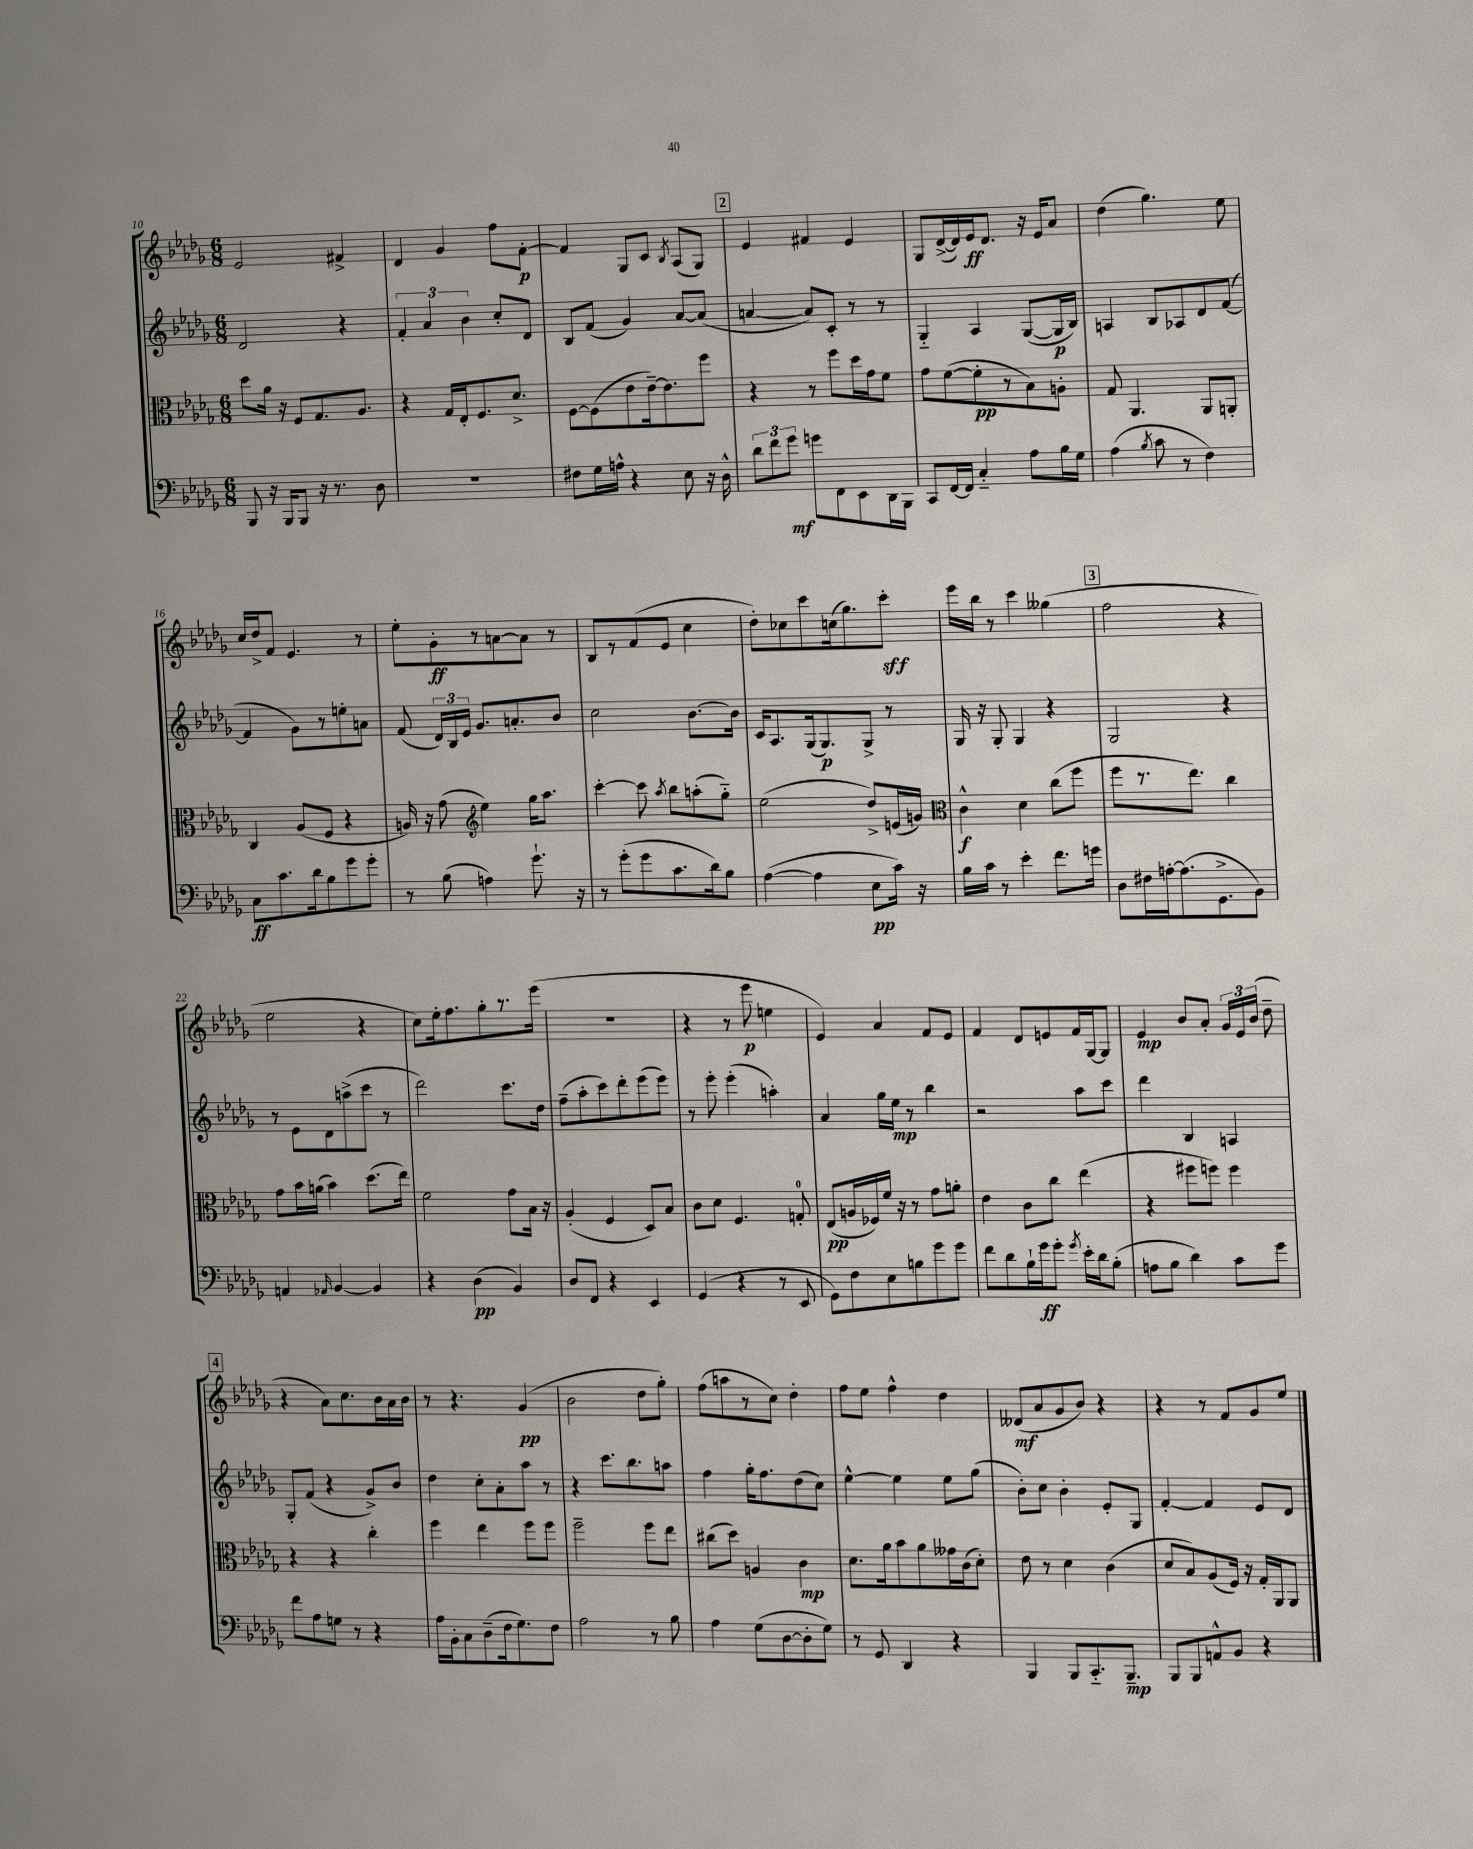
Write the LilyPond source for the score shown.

<<
\new StaffGroup <<
\new Staff = "s0" {
    \clef treble \key des \major \numericTimeSignature \time 6/8
    \autoBeamOff ees'2 fis'4-> |
    des'4 ges'4 f''8[ f'8]~-.\p |
    f'4 ges8[ c'8] \acciaccatura { bes8 } aes8[( ges8]) |
    \mark \markup { \box "2" } ees'4 fis'4 ees'4 |
    ges8[ des'16~->( des'16) ees'16\ff des'8.] r16 ees'16[ aes'8] |
    des''4( ges''4.) ees''8 |
    c''16[ des''16-> f'8] ees'4. r8 |
    ees''8[-. ges'8-.\ff r8 a'8~ a'8] r8 |
    bes8[ r8 f'8( ees'8] c''4 |
    des''8[-.) ces''8 c'''8 c''16( ges''8.) c'''8]-.\sff |
    ees'''16[ bes''16] r8 c'''4 geses''4( |
    \mark \markup { \box "3" } f''2 r4 |
    ees''2 r4 |
    c''8[) ees''16-. f''8. ges''8-. r8. ees'''16]( |
    R2. |
    r4 r8 ees'''8\p e''4 |
    ees'4) aes'4 f'8[ ees'8] |
    f'4 des'8[ e'8 f'16 ges16~ ges8] |
    ees'4\mp bes'8[ aes'8]-. \tuplet 3/2 { ges'16[ ees'16 bes'16]( } des''8-- |
    \mark \markup { \box "4" } r4 aes'8[) c''8. bes'16 aes'16 bes'16] |
    r8 r4. ges'4\pp( |
    bes'2 des''8[ ges''8]-.) |
    f''8[( a''8 r8 c''8]) des''4-. |
    f''8[ ees''8] f''4-^ des''4 |
    deses'8[\mf( aes'8 ges'8 bes'8]) r4 |
    r4 r8 f'8[ ges'8 ees''8] \bar "|." |
}
\new Staff = "s1" {
    \clef treble \key des \major \numericTimeSignature \time 6/8
    \autoBeamOff des'2 r4 |
    \tuplet 3/2 { f'4-. aes'4 bes'4 } c''8[-. des'8] |
    bes8[ f'8]( ges'4) aes'8[~ aes'8]( |
    \mark \markup { \box "2" } a'4~ a'8[) c'8]-. r8 r8 |
    ges4-_ aes4 ges8[~( ges16\p bes16]) |
    a4 bes8[ aes8 des'8 f'8]~( |
    f'4 ges'8[) r8 e''8-. a'8] |
    f'8( \tuplet 3/2 { des'16[) bes16 ees'16] } ges'8.[ a'8.-. bes'8] |
    c''2 bes'8.[~ bes'16] |
    c'16[ aes8. ges16( ges8.\p) ges8]-> r8 |
    ges16 r16 ges8-. ges4 r4 |
    \mark \markup { \box "3" } ges2 r4 |
    r8 ees'8[ des'8 a''8->( c'''8] r8 |
    des'''2) c'''8.[ des''16] |
    f''8[--( aes''8-. c'''8) des'''8-. ees'''8( ees'''8]) |
    r8 ees'''8-. ees'''4-.( a''4-.) |
    aes'4 ges''16[ ees''16]\mp r8 bes''4 |
    r2 aes''8[ c'''8] |
    des'''4 bes4 a4 |
    \mark \markup { \box "4" } ges8[-. f'8]( r4 ges'8[->) bes'8] |
    des''4 c''8[-. aes'8-. aes''8] r8 |
    r4 c'''8.[ bes''8. a''8] |
    f''4 ges''16[-. f''8. des''8( c''8]) |
    ees''4~-^ ees''4 ees''8[ ges''8]( |
    bes'8[-.) c''8] bes'4-. ees'8[-. ges8] |
    f'4~-. f'4 ees'8[ des'8] \bar "|." |
}
\new Staff = "s2" {
    \clef alto \key des \major \numericTimeSignature \time 6/8
    \autoBeamOff des''8[ aes'16] r16 f8[ ges8. aes8.] |
    r4 ges16[ ees16-. f8. des'8.]-> |
    f8[~ f8( ees'8 ees'16~--) ees'8. f''8] |
    \mark \markup { \box "2" } r4 r8 f''8[ des''16 ges'16 f'8] |
    ges'8[ f'8~( f'8-.\pp r8 bes8) a8]-. |
    ges8 aes,4. aes,8[ a,8]-. |
    c4 aes8[( f8] r4 |
    a16) r16 ges'8( \clef treble ees''4) ges''16[ aes''8.] |
    c'''4~-. c'''8 \acciaccatura { aes''8 } bes''8[ a''8-.( ges''8]-_) |
    ees''2( des''8[->) e'16( g'16]) |
    \clef alto c'4-^\f des'4 c''8[( f''8] |
    \mark \markup { \box "3" } f''8[ r8. ees''8.]) c''4 |
    ges'8[ bes'16 a'16]( bes'4) des''8.[( ees''16]) |
    f'2 ges'8[ bes16] r16 |
    aes4-.( f4 des8[) bes8] |
    c'8[ des'8] f4. g8-0-. |
    ees8[\pp( a16 fes16) f'16] r16 r8 ges'8[ a'8]-. |
    ees'4 c'8[ c''8] ees''4( |
    r4 fis''8[ f''8]) f''4 |
    \mark \markup { \box "4" } r4 r4 c''4-. |
    f''4 ees''4 f''8[ f''8] |
    f''2-- f''8[ ees''8] |
    cis''8[( des''8]) a4 c'4\mp |
    des'8.[ aes'16 bes'8 aes'8 geses'16 c'16( des'8]-.) |
    ees'8 r8 des'4 c'4( |
    des'8[ bes8) aes8( f16]) r16 ges16[-. aes,16 aes,8] \bar "|." |
}
\new Staff = "s3" {
    \clef bass \key des \major \numericTimeSignature \time 6/8
    \autoBeamOff bes,,8 r16 bes,,16[ bes,,8] r16 r8. des8 |
    R2. |
    fis8[ ges16 a16]-^ r4 ees8 r16 des16-^ |
    \mark \markup { \box "2" } \tuplet 3/2 { des'8[ f'8 ges'8]\mf } g'8[ f,8 ees,8 des,16 bes,,16] |
    c,8[ f,16~ f,16] c4-_ aes8[ bes16 ges16] |
    aes4( \acciaccatura { bes8 } c'8 r8 f4) |
    c8[\ff c'8. des'16 bes8 ges'8 ges'8]-. |
    r8 bes8( a4) ges'8.-! r16 |
    r8 ges'8[-.( ges'8 c'8. des'16) bes8] |
    aes4~( aes4 ees8[\pp c'16]) r16 |
    bes16[ c'16] r8 ees'4-. f'8.[ g'16] |
    \mark \markup { \box "3" } des8[ fis16 a16~-. a8.( ges,8.-> bes,8]) |
    a,4 \grace { aes,16 } bes,4~ bes,4 |
    r4 des4\pp( bes,4) |
    des8[ f,8] r4 ees,4 |
    ges,4( r4 r8 ees,8 |
    ges,8[) f8 ees8 b8 ges'8 ges'8] |
    f'8[ des'8 bes16-! ges'16\ff ges'8]-. \acciaccatura { ges'8 } ees'16[-. des'16 bes8]-.( |
    a8[ bes8] des'4) c'8[ ges'8] |
    \mark \markup { \box "4" } f'8[ aes8 g8] r8 r4 |
    aes16[ bes,16-. c8 des8--( f16 ges8.) f8] |
    aes2 r8 bes8 |
    aes4 ges8[( des8~ des8-. ges8]) |
    r8 ges,8 des,4 r4 |
    bes,,4 bes,,8[ c,8.-_ bes,,8.]--\mp |
    bes,,8[ bes,,8 a,8-^ bes,8] r4 \bar "|." |
}
>>
>>
\layout { \context { \Score currentBarNumber = #10 } }
